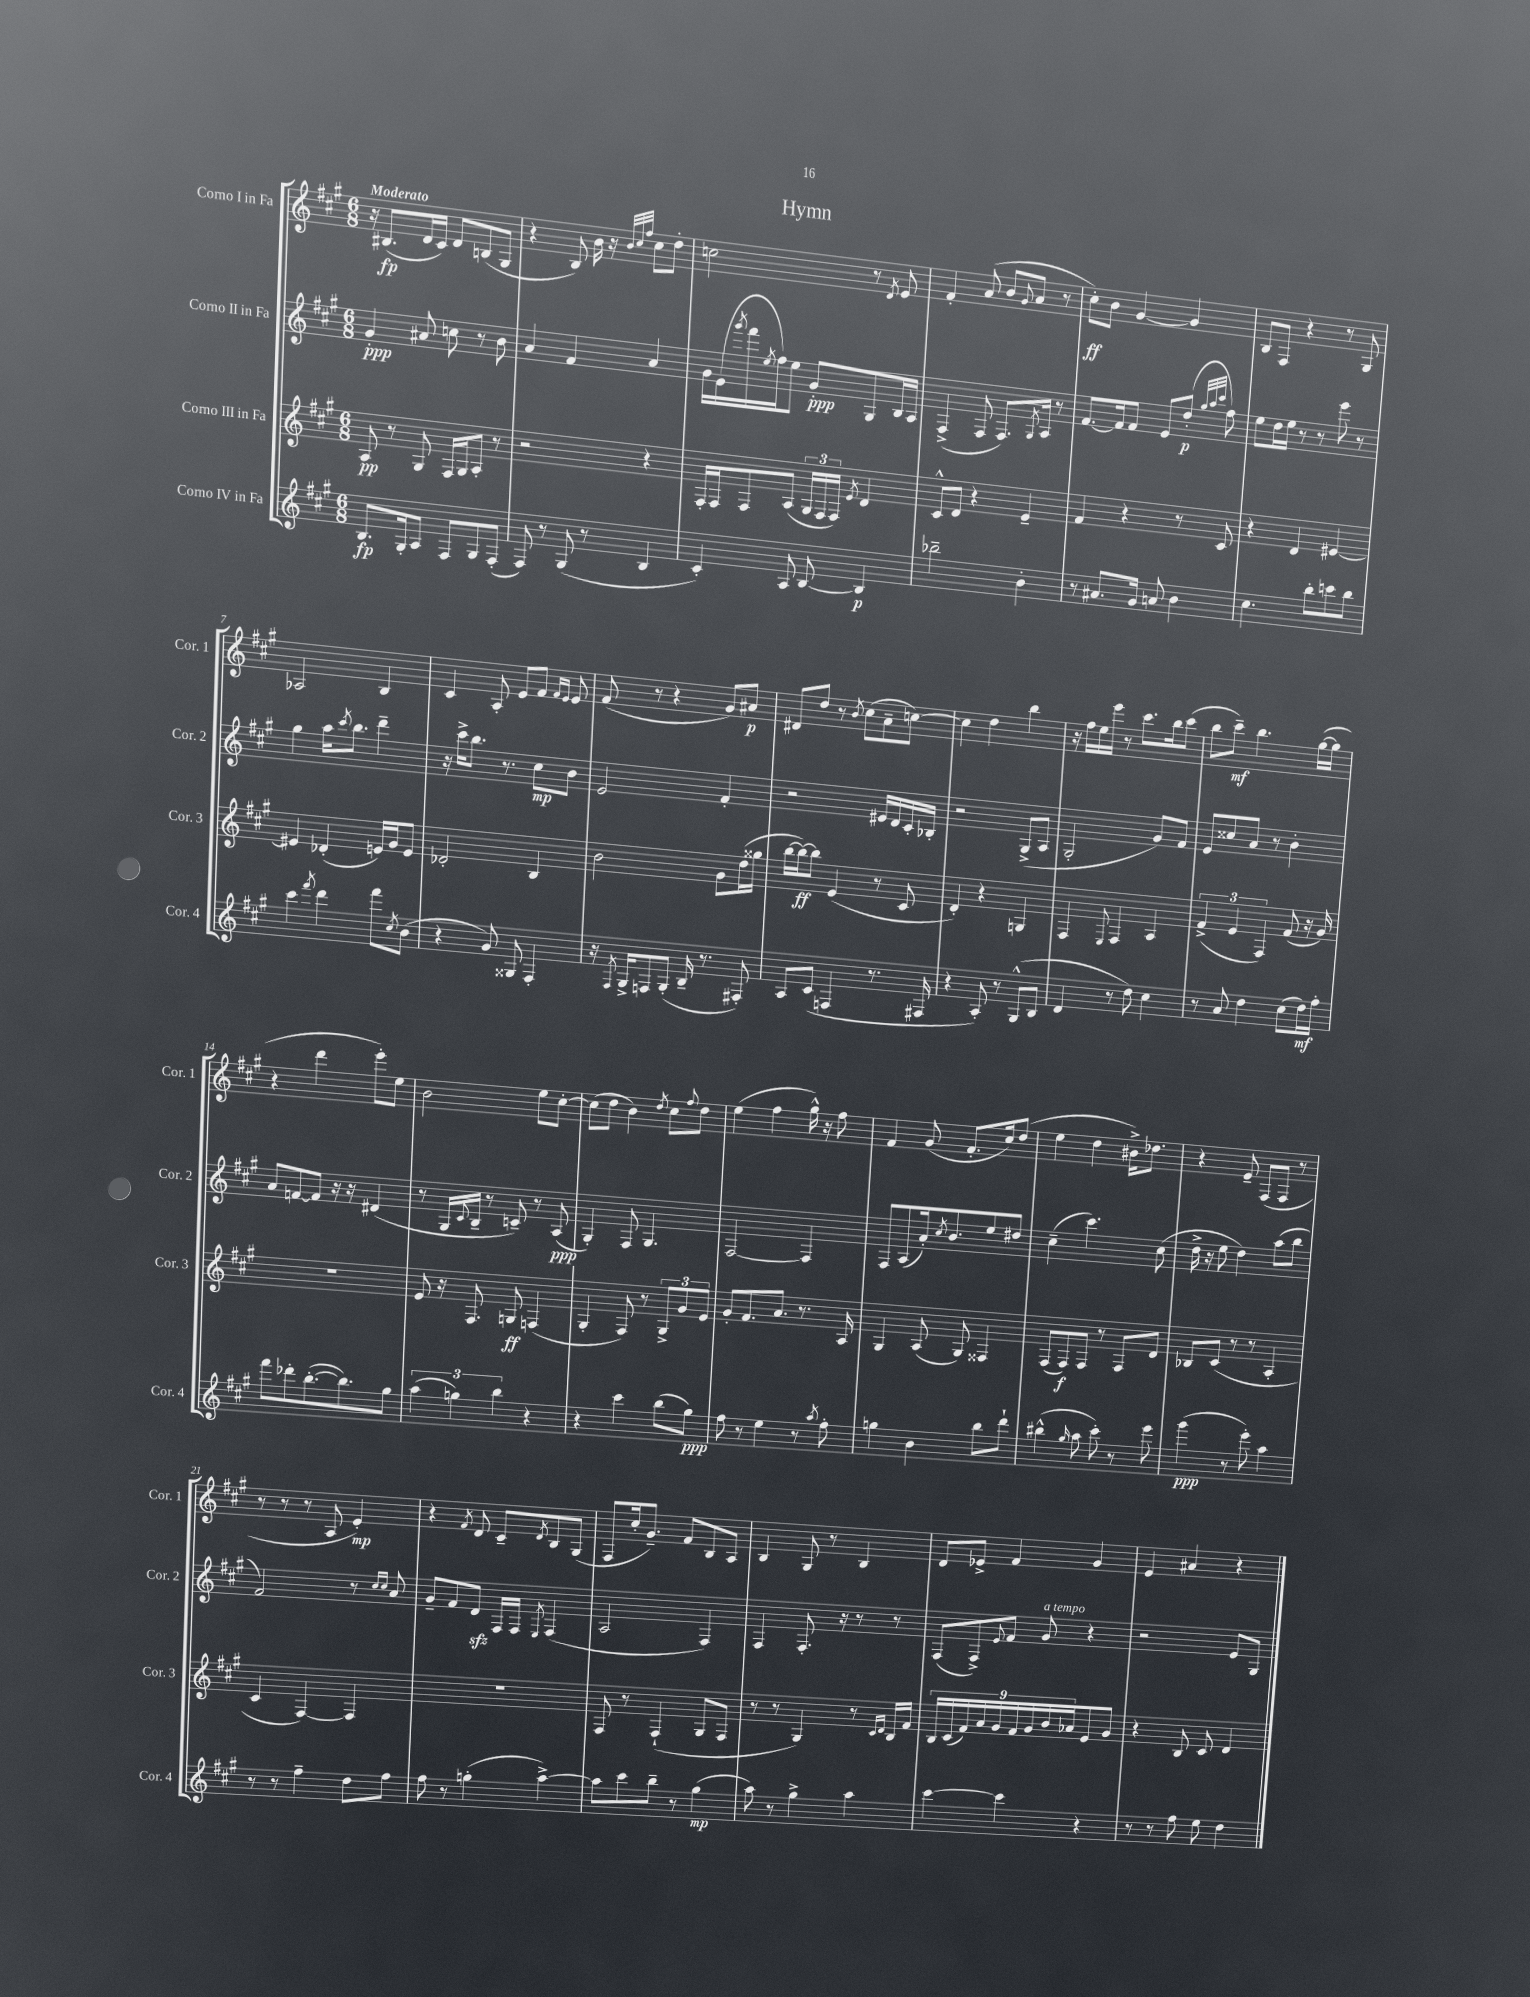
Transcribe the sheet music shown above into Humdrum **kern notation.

**kern	**kern	**kern	**kern
*staff4	*staff3	*staff2	*staff1
*clefG2	*clefG2	*clefG2	*clefG2
*k[f#c#g#]	*k[f#c#g#]	*k[f#c#g#]	*k[f#c#g#]
*M6/8	*M6/8	*M6/8	*M6/8
8.B	8A	4g#'	16r
.	.	.	(8.B#
.	8r	.	.
16G#'	.	.	.
8A	8G#	8a#	16d
.	.	.	16c#)
8F#	16F#	8cc	8d
.	16G#	.	.
8G#	8A'	8r	(8B
(8F#'	8r	8b	8G#
=	=	=	=
8F#)	2r	4a	4r
8r	.	.	.
(8G#	.	4f#	8B)
8r	.	.	16b
.	.	.	16r
.	.	.	32qqb
.	.	.	32qqcc#
.	.	.	32qqff#
4B	4r	4a	8cc#
.	.	.	8dd'
=	=	=	=
4c#')	16F#'	16g#	2cc
.	16F#	(16e	.
.	.	8qggg#	.
.	8F#	16fff#	.
.	.	8qee	.
.	.	16ff#)	.
8A	(8A	8ee	.
[8B	24G#	8g#'	.
.	24F#	.	.
.	24F#)	.	.
.	8qe	.	.
4B]	4d	8G#	8r
.	.	.	8qd
.	.	16B	8e
.	.	16A	.
=	=	=	=
2bb-~	8c#^^	(4F#^	4f#'
.	8d	.	.
.	4r	8F#	(8a
.	.	8.F#)	8b
.	.	.	8qqg#
4b'	4e~	.	8a
.	.	8qG#	.
.	.	16A	.
.	.	8r	8r
=	=	=	=
8r	4f#	[8.f#	8cc#')
8.a#	.	.	8b
.	.	16f#]	.
.	4r	8f#	[4g#
16g#	.	.	.
8a	.	8e	.
4b	8r	(8dd'	4g#]
.	.	32qqgg#	.
.	.	32qqaa	.
.	.	32qqccc#	.
.	8c#	8ff#)	.
=	=	=	=
4.cc#	4r	8ee	8B
.	.	16dd	8F#
.	.	16ee	.
.	4d	8r	4r
8bb'	.	8r	.
8ccc	[4e#	8eee	8r
8bb	.	8r	8G#
=	=	=	=
4ccc#	4e#]	4gg#	2A-
8qfff#	.	.	.
4ddd	(4d-'	16aa	.
.	.	8qccc#	.
.	.	8.bb	.
8fff#	16e)	4ddd~	4B
.	16g#	.	.
8qcc#	.	.	.
(8b	8e	.	.
=	=	=	=
4r	2d-'	16r	4c#
.	.	16ccc#^	.
.	.	8.bb	.
8g#)	.	.	8A'
.	.	8.r	.
8G##	.	.	8e
4F#'	4B	8cc#	8f#
.	.	.	16qqf#
.	.	.	16qqe
.	.	8b	8e
=	=	=	=
16r	2b	2e	(8f#
8qF#	.	.	.
16G#^	.	.	.
8F	.	.	8r
(8G#'	.	.	4r
16B~	.	.	.
8.r	.	.	.
.	8g#	4f#'	8g#)
8F#')	(16dd	.	8a#
.	16gg##	.	.
=	=	=	=
8A	[16bb	2r	8d#
.	16bb_)	.	.
(8c#	8bb]	.	8dd
4F	(4e	.	8r
.	.	.	8qb
.	.	.	(8cc#
8.r	8r	16e#	8a~
.	.	16d	.
.	8c#	16c#'	[8cc)
16F#	.	16B-'	.
=	=	=	=
4r	4d')	2r	4cc]
8A')	4r	.	4dd
8r	.	.	.
(8G#^^	4G	(8G#^	4bb
8B	.	8A	.
=	=	=	=
4d	4F#	2G#'	16r
.	.	.	16ff#
.	.	.	16ee
.	.	.	16eee
.	8qqE	.	.
8r	4F#	.	8r
8dd)	.	.	8.ccc#
4cc#	4A	8g#)	.
.	.	.	16bb
.	.	8f#	(8ccc#
=	=	=	=
8r	(6f#^	8e	8bb
8a	.	8cc##	8ccc#~)
.	6e	.	.
4dd	.	8a	4.bb
.	6F#)	.	.
.	.	8r	.
(8cc#	(8f#	4b'	.
16dd)	16r	.	([16gg#
16ff#'	16g#)	.	16gg#]
=	=	=	=
8fff#	2.r	8a	4r
8ddd-'	.	[8f	.
([8.bb'	.	8f]	4ddd
.	.	16r	.
8.bb])	.	16r	.
.	.	(4d#	8eee')
8gg#	.	.	8ee
=	=	=	=
(6aa	8e	8r	2b
.	16r	16G#	.
6gg)	.	.	.
.	.	8qqc#	.
.	8.F#	16B~	.
.	.	8r	.
6bb	.	.	.
.	8G	8c~)	.
4r	(4F	8r	8ee
.	.	(8A	[8cc#'
=	=	=	=
4r	4G#'	4G#')	(8cc#]
.	.	.	8dd
4ccc#	8F#)	8F#	4b)
.	8r	4.G#	.
.	.	.	8qdd
(8bb	12G#^	.	8cc#
.	12g#	.	.
.	.	.	8qqff#
8gg#)	.	.	8dd
.	12e	.	.
=	=	=	=
8ff#	8g#'	[2F#	(4ee
8r	8.f#	.	.
4ee	.	.	4ff#
.	8.a	.	.
8r	8.r	4F#]	16gg#^^)
.	.	.	16r
8qaa	.	.	.
8ff#'	.	.	8ff#
.	16A	.	.
=	=	=	=
4gg	4G#	8F#	4f#
.	.	(8A	.
4b	(8A	16a')	(8g#
.	.	8qcc#	.
.	.	8.b	.
.	8G#)	.	8.f#'
8bb	4F##	8ee	.
.	.	.	16cc#)
8ddd`	.	8dd#	(8dd
=	=	=	=
(4bb#^^	(8F#	(4cc#~	4ee
.	8F#)	.	.
16qqgg#	.	.	.
8aa	8F#	4.ccc#)	4dd
8ccc#')	8r	.	.
8r	8F#	.	16b#^)
.	.	.	8.dd-
8eee	8d	(8cc#	.
=	=	=	=
(4ggg#	8B-	16dd^	4r
.	.	16r	.
.	(8c#	8ee	.
8r	8r	4dd)	8e~
8eee')	8r	.	(8F#
4aa	4A'	(8aa	8F#
.	.	8bb	8r
=	=	=	=
8r	4c#	2f#)	8r
8r	.	.	8r
4ff#~	[4F#)	.	8r
.	.	.	8A
8dd	4F#]	8r	4e')
.	.	16qqcc#	.
.	.	16qqcc#	.
8ff#	.	8a	.
=	=	=	=
8ff#	2.r	8g#~	4r
8r	.	8f#	.
.	.	.	8qf#
(4gg'	.	8d	8d
.	.	16F#	8c#~
.	.	16F#	.
.	.	8qE	8qd
[4aa^)	.	(4F#	8B
.	.	.	(8G#
=	=	=	=
8aa]	8F#	2A	8F#
8ccc#	8r	.	16cc#'
.	.	.	8.g#~)
8bb~	(4F#`	.	.
8r	.	.	8f#
(4gg#	8G#	4F#)	8B
.	8F#	.	8A
=	=	=	=
8aa)	8r	4F#	4B
8r	8r	.	.
4gg#^	4G#)	8.F#'	8G#
.	.	.	8r
.	.	16r	.
4aa	8r	8r	4B
.	16qqc#	.	.
.	16qqd	.	.
.	16B	8r	.
.	16f#	.	.
=	=	=	=
[4ccc#	18B	(8F#	8d
.	(18c#	.	.
.	18f#)	.	.
.	.	8F#^)	8e-^
.	18a	.	.
.	18g#	.	.
.	.	8qqe	.
4ccc#]	.	8f#	4f#
.	18f#	.	.
.	18g#	.	.
.	.	8g#	.
.	18b	.	.
.	18a-	.	.
4r	8e	4r	4g#
.	8g#	.	.
=	=	=	=
8r	4r	2r	4e
8r	.	.	.
8ff#	8B	.	4a#
8ee	8c#	.	.
4dd	4d	8e	4r
.	.	8G#	.
==	==	==	==
*-	*-	*-	*-
